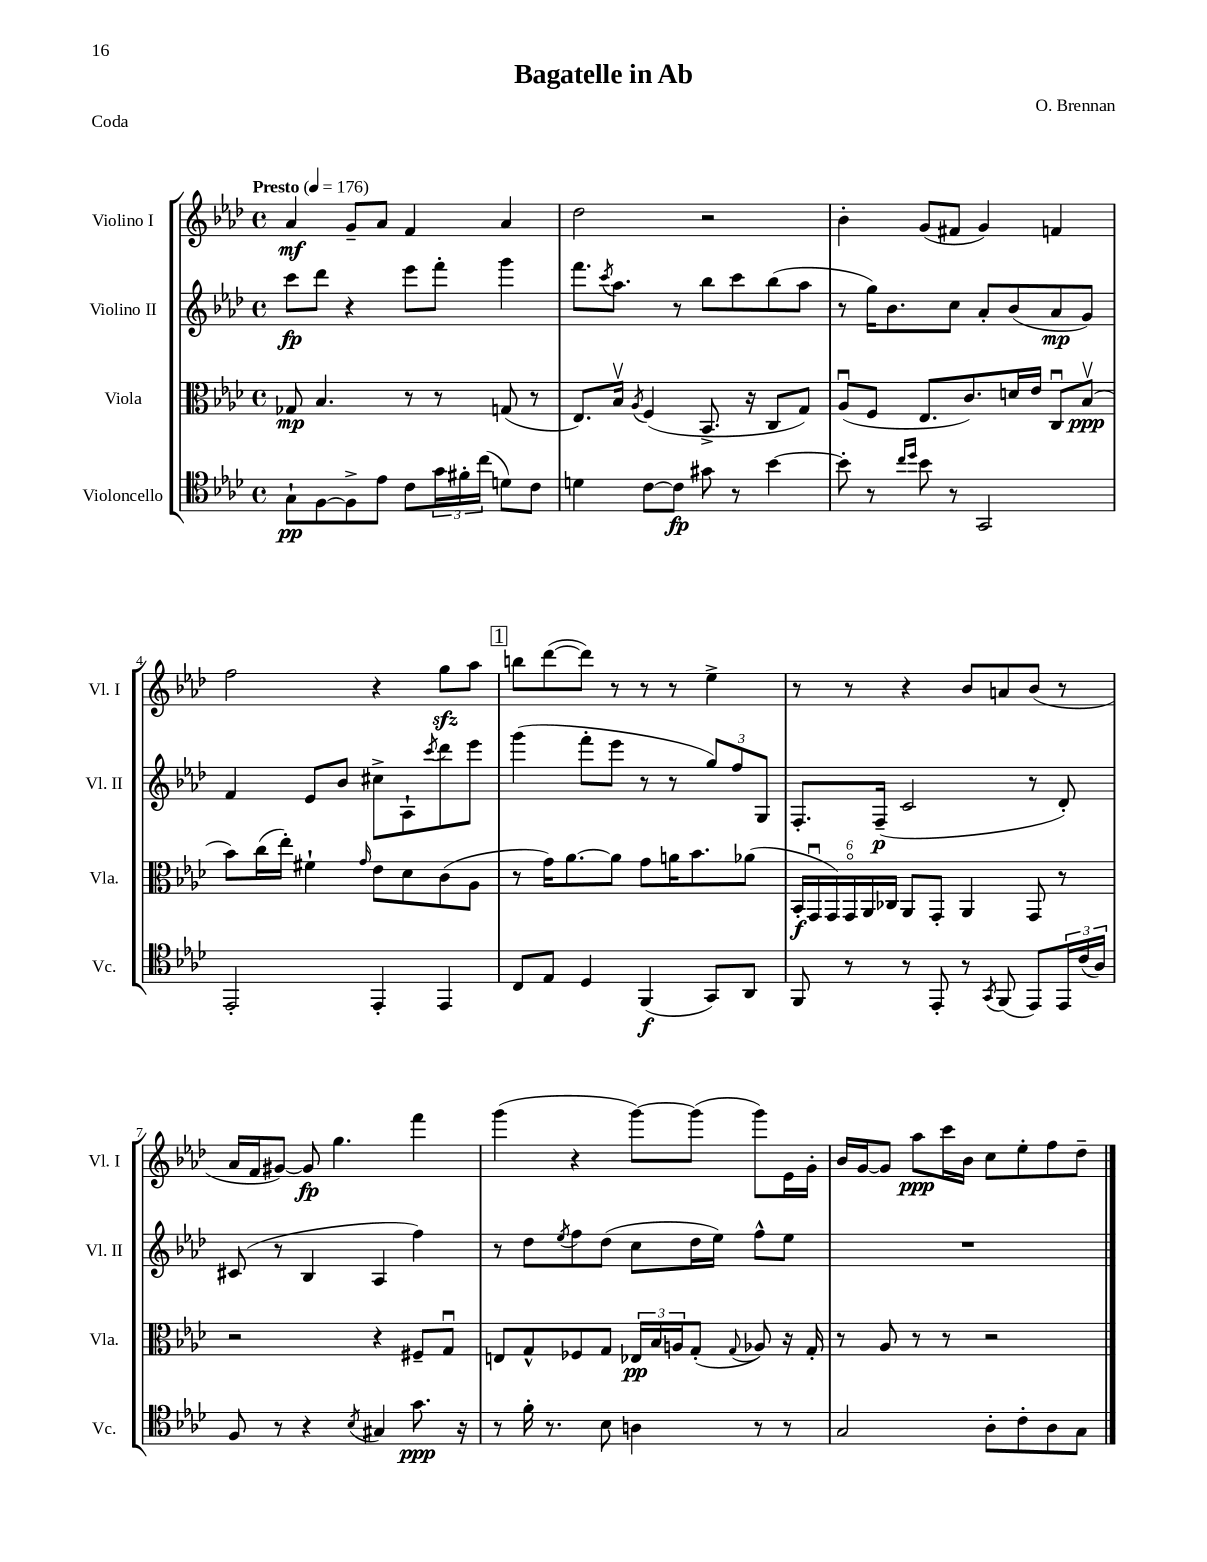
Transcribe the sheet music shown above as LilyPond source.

\header { title = "Bagatelle in Ab" composer = "O. Brennan" piece = "Coda" }
<<
\new StaffGroup <<
\new Staff = "s0" \with { instrumentName = "Violino I" shortInstrumentName = "Vl. I" } {
    \clef treble \key aes \major \defaultTimeSignature \time 4/4 \tempo "Presto" 4 = 176
    aes'4\mf g'8-- aes'8 f'4 aes'4 |
    des''2 r2 |
    bes'4-. g'8( fis'8 g'4) f'4 |
    f''2 r4 g''8\sfz aes''8 |
    \mark \markup { \box "1" } b''8 des'''8~( des'''8) r8 r8 r8 ees''4-> |
    r8 r8 r4 bes'8 a'8 bes'8( r8 |
    aes'16 f'16 gis'8~) gis'8\fp g''4. f'''4 |
    g'''4( r4 g'''8~) g'''8( g'''8) ees'16 g'16-. |
    bes'16 g'16~ g'8 aes''8\ppp c'''16 bes'16 c''8 ees''8-. f''8 des''8-- \bar "|." |
}
\new Staff = "s1" \with { instrumentName = "Violino II" shortInstrumentName = "Vl. II" } {
    \clef treble \key aes \major \defaultTimeSignature \time 4/4
    c'''8\fp des'''8 r4 ees'''8 f'''8-. g'''4 |
    f'''8. \acciaccatura { c'''8 } aes''8. r8 bes''8 c'''8 bes''8( aes''8 |
    r8 g''16) bes'8. c''8 aes'8-. bes'8( aes'8\mp g'8) |
    f'4 ees'8 bes'8 cis''8-> aes8-! \acciaccatura { c'''8 } des'''8 ees'''8 |
    \mark \markup { \box "1" } g'''4( f'''8-. ees'''8 r8 r8 \tuplet 3/2 { g''8) f''8 g8 } |
    f8.-. f16--\p( c'2 r8 des'8-.) |
    cis'8( r8 bes4 aes4 f''4) |
    r8 des''8 \acciaccatura { ees''8 } f''8 des''8( c''8 des''16 ees''16) f''8-^ ees''8 |
    R1 \bar "|." |
}
\new Staff = "s2" \with { instrumentName = "Viola" shortInstrumentName = "Vla." } {
    \clef alto \key aes \major \defaultTimeSignature \time 4/4
    ges8\mp bes4. r8 r8 g8( r8 |
    ees8.) bes16\upbow \acciaccatura { aes8 } f4( bes,8.-> r16 c8 g8) |
    aes8\downbow( f8 ees8. c'8.) d'16 ees'16 c8\downbow bes8\upbow\ppp( |
    bes'8) c''16( ees''16-.) fis'4-! \grace { g'16 } ees'8 des'8 c'8( aes8 |
    \mark \markup { \box "1" } r8 g'16) aes'8.~ aes'8 g'8 a'16 bes'8. aes'8( |
    \tuplet 6/4 { bes,16-.\f g,16\downbow g,16) g,16\flageolet aes,16 ces16 } aes,8 g,8-. aes,4 g,8 r8 |
    r2 r4 fis8-- g8\downbow |
    e8 g8-^ fes8 g8 \tuplet 3/2 { ees16\pp bes16 a16 } g8-.( \appoggiatura { g8 } aes8) r16 g16-. |
    r8 aes8 r8 r8 r2 \bar "|." |
}
\new Staff = "s3" \with { instrumentName = "Violoncello" shortInstrumentName = "Vc." } {
    \clef tenor \key aes \major \defaultTimeSignature \time 4/4
    g8-!\pp f8~ f8-> ees'8 c'8 \tuplet 3/2 { g'16 fis'16-. c''16( } d'8) c'8 |
    d'4 c'8~ c'8\fp gis'8 r8 bes'4~ |
    bes'8-. r8 \grace { c''16 des''16 } bes'8 r8 g,2 |
    ees,2-. ees,4-. ees,4 |
    \mark \markup { \box "1" } c8 ees8 des4 f,4\f( g,8) aes,8 |
    f,8 r8 r8 ees,8-. r8 \acciaccatura { g,8 } f,8( ees,8) \tuplet 3/2 { ees,16 c'16( aes16) } |
    f8 r8 r4 \acciaccatura { bes8 } gis4 g'8.\ppp r16 |
    r8 f'16-. r8. bes8 a4 r8 r8 |
    g2 aes8-. c'8-. aes8 g8 \bar "|." |
}
>>
>>
